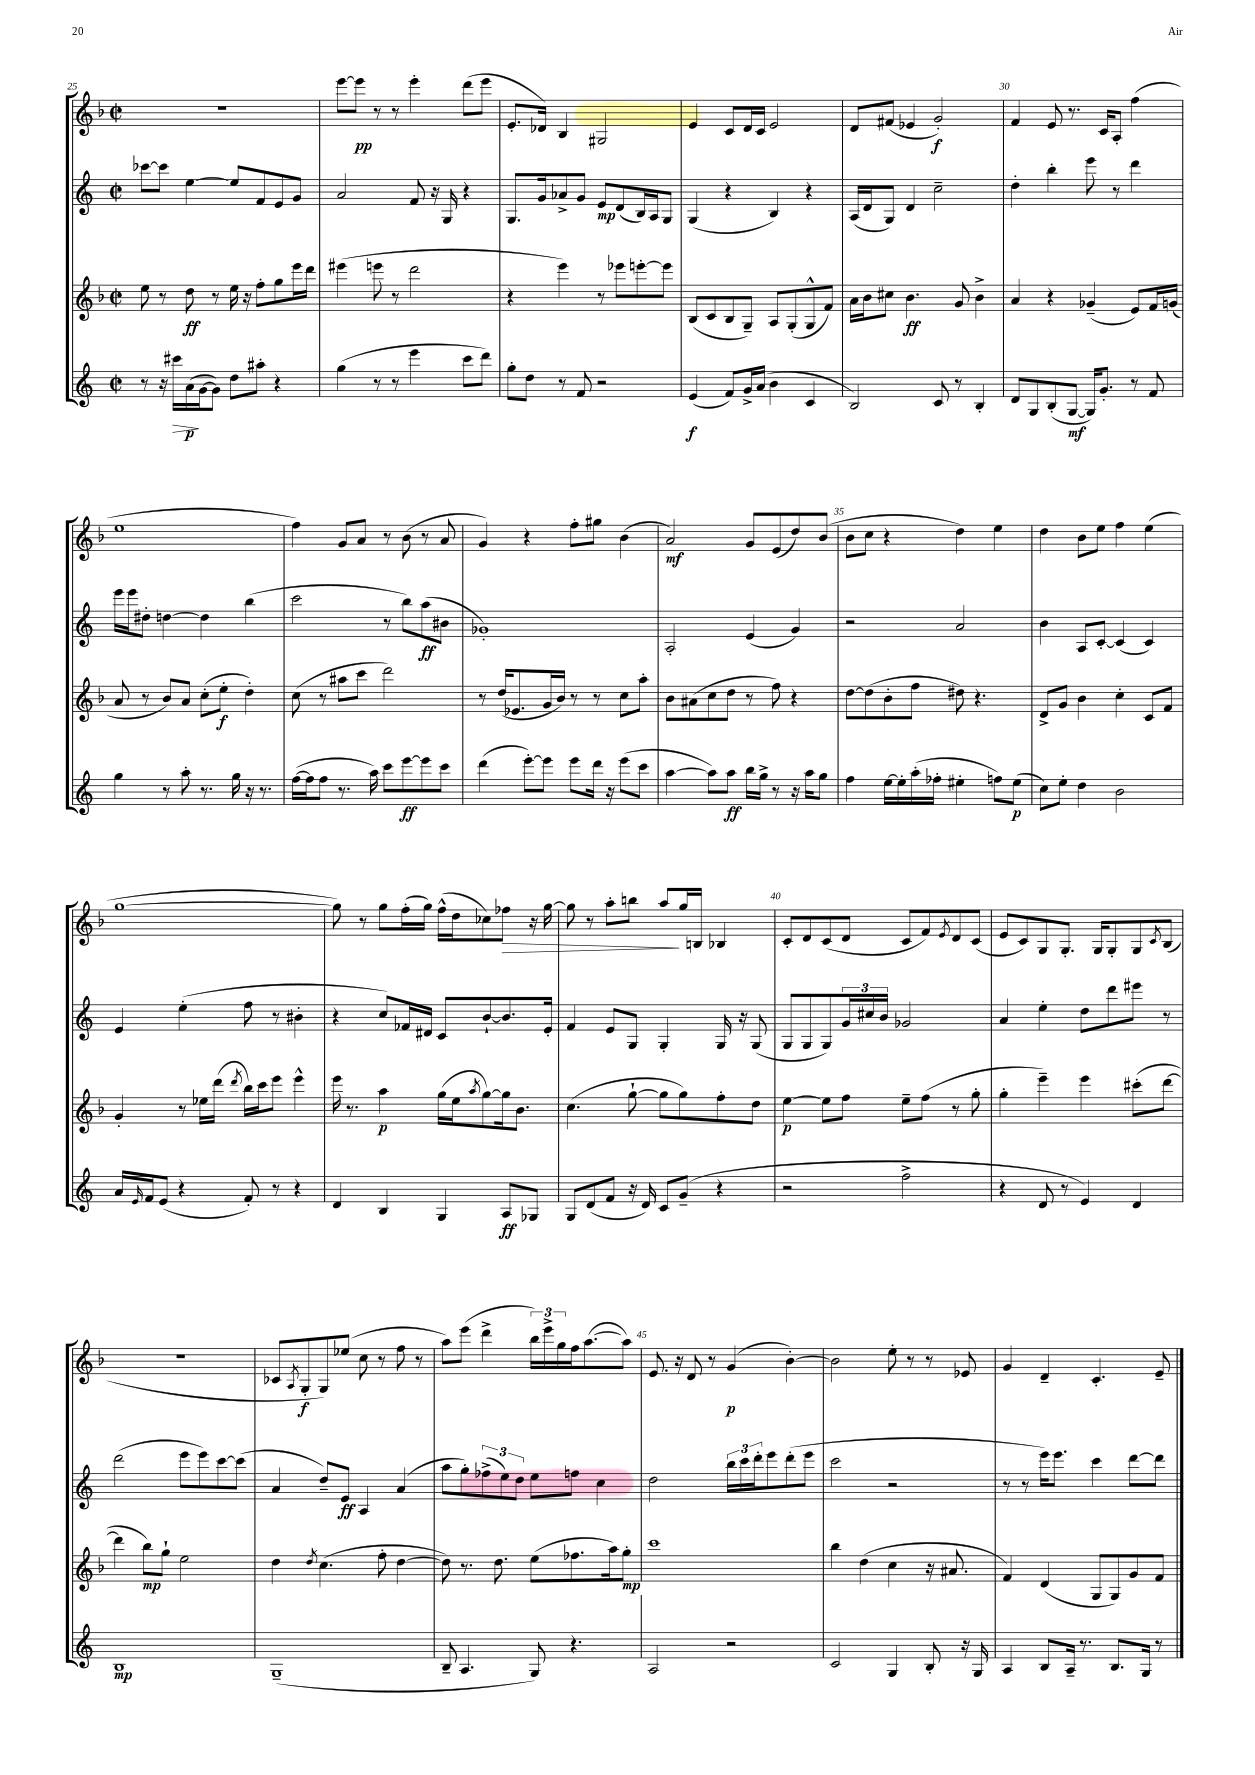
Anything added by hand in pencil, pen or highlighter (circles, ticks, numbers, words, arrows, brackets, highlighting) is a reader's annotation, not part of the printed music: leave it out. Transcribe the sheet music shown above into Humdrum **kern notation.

**kern	**kern	**kern	**kern
*staff4	*staff3	*staff2	*staff1
*clefG2	*clefG2	*clefG2	*clefG2
*k[]	*k[b-]	*k[]	*k[b-]
*M2/2	*M2/2	*M2/2	*M2/2
*met(c|)	*met(c|)	*met(c|)	*met(c|)
8r	8ee\	[8ccc-\L	1r
16r	8r	8ccc-\]J	.
16ccc#\LL	.	.	.
(16a\	8dd\	[4ee\	.
[16g\J	.	.	.
8g\]J)	8r	.	.
8dd\L	16ee\	8ee/]L	.
.	16r	.	.
8aa#'\J	8ff'\L	8f/	.
4r	8gg\	8e/	.
.	16eee\L	8g/J	.
.	16ddd\JJ	.	.
=	=	=	=
(4gg\	(4eee#\	2a/	[8eee\L
.	.	.	8eee\]J
8r	8eee\	.	8r
8r	8r	.	8r
4eee\	2ddd\	8f/	4eee'\
.	.	16r	.
.	.	16G/	.
8ccc\L	.	4r	(8ddd\L
8ddd\J)	.	.	8eee\J
=	=	=	=
8gg'\L	4r	8.G/L	8.e'/L
8dd\J	.	.	.
.	.	16g/k	16d-/Jk)
8r	4eee\)	8a-^/	4B-/
8f/	.	8g/J	.
2r	8r	8e/L	2G#/
.	8eee-\L	(8d/	.
.	[8eee'\	16B/L)	.
.	.	16A/J	.
.	8eee\]J	8G/J	.
=	=	=	=
(4e/	(8B-/L	(4G/	4e/
.	8c/	.	.
8f/L)	8B-/	4r	8c/L
16g^/L	8G~/J)	.	16d/L
(16a/JJ	.	.	16c/JJ
4b\	8A/L	4B/)	2e/
.	(8G'/	.	.
4c/	8G^^/	4r	.
.	8f/J)	.	.
=	=	=	=
2B/)	16a\LL	(16A/LL	8d/L
.	16b-\J	16d/J	.
.	8cc#\J	8G/J)	(8f#/J
.	4.b-\	4d/	4e-/
8c/	.	2cc~\	2g'/)
8r	8g/	.	.
4B'/	4b-^\	.	.
=	=	=	=
8d/L	4a/	4dd'\	4f/
8G/	.	.	.
(8B'/	4r	4bb'\	8e/
[8G/J	.	.	8.r
16G/]LK)	(4g-~/	8eee\	.
8.g'/J	.	.	16c/LK
.	.	8r	8A'/J
8r	8e/L)	4ddd\	(4ff\
8f/	16f/L	.	.
.	(16g/JJ	.	.
=	=	=	=
4gg\	8a/	16eee\LL	1ee
.	.	16eee\J	.
.	8r	8dd#'\J	.
8r	8b-/L)	[4dd\	.
8aa'\	8a/J	.	.
8.r	(8cc'\L	4dd\]	.
.	8ee'\J	.	.
16gg\	.	.	.
16r	4dd'\)	(4bb\	.
8.r	.	.	.
=	=	=	=
([16ff\LL	(8cc\	2ccc\	4ff\)
16ff\]J	.	.	.
8ff\J	8r	.	.
8.r	8aa#\L	.	8g/L
.	8ccc\J	.	8a/J
16aa\)	.	.	.
8ccc\L	2ddd\)	8r	8r
[8eee\	.	8bb\L)	(8b-\
8eee\]	.	(8aa\	8r
8ccc\J	.	8b#\J	8a/
=	=	=	=
(4ddd\	8r	1g-')	4g/)
.	(16dd/LK	.	.
.	8.e-/	.	.
[8eee'\L)	.	.	4r
8eee\]J	16g/L	.	.
.	16b-/JJ)	.	.
8eee\L	8r	.	8ff'\L
16ddd\Jk	8r	.	8gg#\J
16r	.	.	.
(8eee\L	8cc\L	.	(4b-\
8ccc\J	8aa'\J	.	.
=	=	=	=
[4aa\	8b-\L	2A'/	2a/)
.	(8a#\	.	.
8aa\]L)	8cc\	.	.
8aa\J	8dd\J	.	.
16bb\LL	8r	(4e/	8g/L
16gg^\JJ	.	.	.
8r	8ff\)	.	(8e/
16r	4r	4g/)	8dd/)
16aa\LK	.	.	.
8gg\J	.	.	(8b-/J
=	=	=	=
4ff\	[8dd\L	2r	8b-\L
.	(8dd\]	.	8cc\J
[16ee\LL	8b-'\	.	4r
16ee'\]	.	.	.
(16aa'\	8ff\J	.	.
16ff-'\JJ	.	.	.
4ee#'\	8dd#\)	2a/	4dd\)
.	4.r	.	.
8ff\L)	.	.	4ee\
(8ee#\J	.	.	.
=	=	=	=
8cc\L)	8d^/L	4b\	4dd\
8ee'\J	8g/J	.	.
4dd\	4b-\	8A/L	8b-\L
.	.	[8c'/J	8ee\J
2b\	4cc'\	(4c/]	4ff\
.	8c/L	4c/)	(4ee\
.	8f/J	.	.
=	=	=	=
16a/LL	4g'/	4e/	[1gg
16qqe/	.	.	.
16f/J	.	.	.
(8e/J	.	.	.
4r	8r	(4ee'\	.
.	16ee-\LL	.	.
.	(16ddd\JJ	.	.
.	8qddd/	.	.
8f'/)	16bb-\LL)	8ff\	.
.	16ccc\J	.	.
8r	8eee\J	8r	.
4r	4eee^^\	4b#'\	.
=	=	=	=
4d/	16eee\	4r	8gg\])
.	8.r	.	.
.	.	.	8r
4B/	4aa\	8cc/L)	8gg\L
.	.	16f-/L	(16ff'\L
.	.	16d#/JJ	16gg\JJ)
4G/	(16gg\LL	8c/L	(16ff^^\LL
.	16ee\J	.	16dd\J
.	8qaa/	.	.
.	[8gg\)	[8b`/	8cc-\)
8A/L	16gg\]k	8.b/]	8ff-\J
.	8.b-\J	.	.
8G-/J	.	.	16r
.	.	16e'/Jk	[16gg\
=	=	=	=
8G/L	(4.cc\	4f/	8gg\]
(8d/	.	.	8r
8f/J	.	8e/L	8aa'\L
16r	[8gg`\	8G/J	8bb\J
16d/)	.	.	.
8c/L	8gg\]L	4G'/	8aa/L
(8g~/J	8gg\)	.	16gg/L
.	.	.	16B/JJ
4r	8ff'\	16G/	4B-/
.	.	16r	.
.	8dd\J	(8G/	.
=	=	=	=
2r	[4ee\	8G/L	8c'/L
.	.	8G/	8d/
.	8ee\]L	8G/)	(8c/
.	8ff\J	24g/L	8d/J
.	.	24cc#/	.
.	.	24b/JJ	.
2ff^\	8ee~\L	2g-/	8c/L
.	(8ff\J	.	8f/)
.	.	.	8qe/
.	8r	.	8d/
.	8gg'\	.	(8c/J
=	=	=	=
4r	4gg'\	4a/	8e/L
.	.	.	8c/)
8d/	4eee~\)	4ee'\	8G/
8r	.	.	8.G'/J
4e/)	4eee\	8dd\L	.
.	.	.	16G/LK
.	.	8ddd\	8G'/
4d/	(8ccc#'\L	8eee#\J	8G/
.	.	.	8qc/
.	[8ddd\J	8r	(8B-/J
=	=	=	=
1B	4ddd\]	(2ddd\	1r
.	8bb-\L)	.	.
.	8gg`\J	.	.
.	2ee\	8eee\L	.
.	.	8eee\)	.
.	.	[8ccc\	.
.	.	(8ccc\]J	.
=	=	=	=
(1G~	4dd\	4a/	8c-/L
.	.	.	8qA/
.	.	.	8G'/
.	8qdd/	.	.
.	(4.cc\	8dd~/L)	8G/)
.	.	8e/J	(8ee-/J
.	.	4A/	8cc\
.	8ff'\	.	8r
.	[4dd\	(4a/	8ff\
.	.	.	8r
=	=	=	=
8B~/	8dd\])	8aa\L	8aa\L)
4.A/	8.r	8gg'\)	(8eee\J
.	.	(12ff-^\	4ddd^\
.	8.dd\	.	.
.	.	12ee\)	.
.	.	12dd\J	.
8G/)	(8ee\L	8ee\L	24bb-\LL)
.	.	.	24eee^\
.	.	.	24gg\
4.r	8.ff-\	8ff\J	16ff\J
.	.	.	([8.aa\
.	.	4cc\	.
.	16aa\k)	.	.
.	8gg'\J	.	8aa\]J)
=	=	=	=
2A/	1ccc	2dd\	8.e/
.	.	.	16r
.	.	.	8d/
.	.	.	8r
2r	.	24bb\LL	(4g/
.	.	24ccc\	.
.	.	24ddd'\J	.
.	.	8eee\	.
.	.	(8ddd'\	[4b-'\)
.	.	8eee\J	.
=	=	=	=
2c/	4bb-\	2ccc\	2b-\]
.	(4dd\	.	.
4G/	4cc\	2r	8ee'\
.	.	.	8r
8B'/	16r	.	8r
.	8.a#/	.	.
16r	.	.	8e-/
16G/	.	.	.
=	=	=	=
4A/	4f/)	8r	4g/
.	.	8r	.
8B/L	(4d/	16eee\LK)	4d~/
.	.	8.eee\J	.
16A~/Jk	.	.	.
8.r	.	.	.
.	8G/L	4ccc\	4.c'/
8.B/L	8G/)	.	.
.	8g/	[8ddd\L	.
16G/Jk	.	.	.
8r	8f/J	8ddd\]J	8e~/
==	==	==	==
*-	*-	*-	*-
